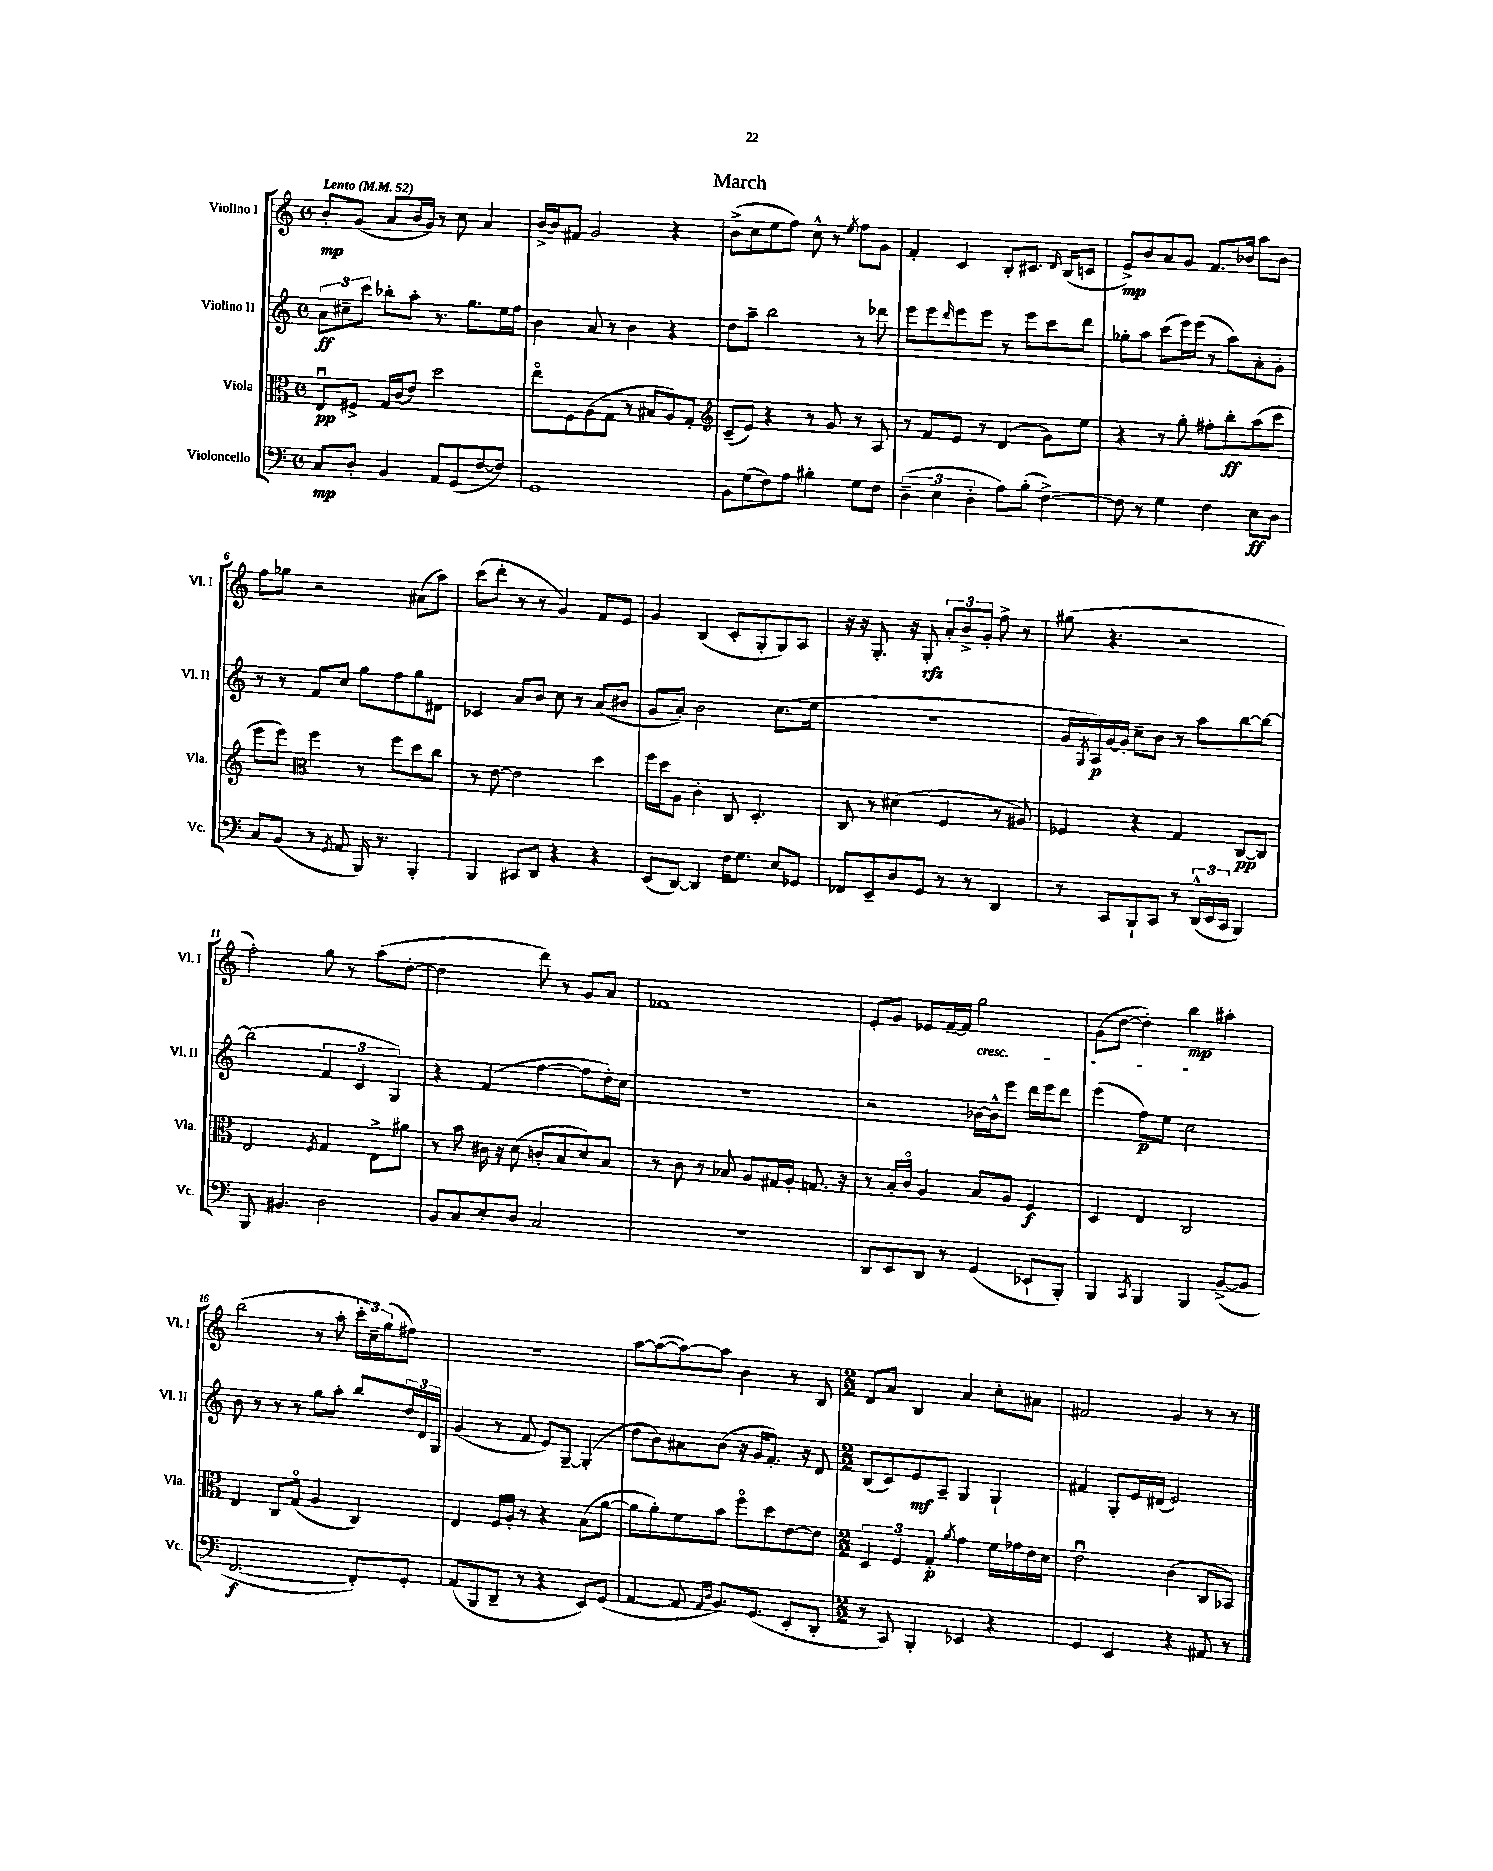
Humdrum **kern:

**kern	**kern	**kern	**kern
*staff4	*staff3	*staff2	*staff1
*clefF4	*clefC3	*clefG2	*clefG2
*k[]	*k[]	*k[]	*k[]
*M4/4	*M4/4	*M4/4	*M4/4
*met(c)	*met(c)	*met(c)	*met(c)
*MM52	*MM52	*MM52	*MM52
8C	8Eu	12a	8b'
.	.	12cc#~	.
8D'	8F#^	.	(8g
.	.	12ccc	.
4BB	16G	8bb-'	8a
.	(16c	.	.
.	8e)	8aa'	16b
.	.	.	16g)
8AA	2dd	8.r	8r
(8GG	.	.	8cc
.	.	8.gg	.
[8F	.	.	4a
8F])	.	16ee	.
.	.	16ff	.
=	=	=	=
1GG	8eeo	4b	[16b^
.	.	.	16b]
.	8F	.	8f#
.	(8A	8a	2g
.	8G	8r	.
.	8r	4b	.
.	8B#	.	.
.	8A)	4r	4r
.	8G'	.	.
=	=	=	=
*	*clefG2	*	*
8BB	(8c~	8dd	(8b^
(8G	8e)	8aa~	8cc
8F)	4r	2bb	8ee
8A	.	.	8ff)
4B#'	8r	.	8cc^^
.	8g	.	8r
.	.	.	8qee
8G	8r	8r	8ff
8F	8A	8ddd-	8g
=	=	=	=
(6D~	8r	8eee	4f'
.	8f	8eee	.
6E	.	.	.
.	.	16qqddd	.
.	8e	8eee	4c
6D'	.	.	.
.	8r	8eee	.
8A)	(4d	8r	8B'
(8B'	.	8eee	8.c#
[4F^)	8g)	8ccc	.
.	.	.	16qqd
.	.	.	(16B
.	8ee	8ddd	8c
=	=	=	=
8F]	4r	8gg-'	8e^)
8r	.	8aa	8b
4G	8r	(8ccc	8a
.	8gg'	16eee)	8g
.	.	(16eee	.
4F	8ff#'	8r	8.f
.	8bb'	8aa)	.
.	.	.	16b-
8E	(8aa	8a'	8aa
8D	8ccc	8g'	8b-
=	=	=	=
8C	8eee	8r	8ff
(8BB	8eee)	8r	8gg-
*	*clefC3	*	*
8r	4ff	8f	2r
8qGG	.	.	.
8AA	.	8cc	.
16BBB)	8r	8gg	.
8.r	.	.	.
.	8ff	8ff	.
4BBB'	8dd	8gg	(8a#
.	8cc	8d#	8aa)
=	=	=	=
4BBB	8r	4c-	(8ccc
.	[8e	.	8ddd'
8CC#	2e]	8a	8r
8DD	.	8b	8r
4r	.	8cc	4g)
.	.	8r	.
4r	4dd	(8a	8f
.	.	8b#	8e
=	=	=	=
(8EE	16ff	8g	4g
.	16dd	.	.
[8DD)	8A	8a')	.
4DD]	4c'	2b	(4B
16F	8C	.	8c'
8.G	.	.	.
.	4.D'	.	8G'
8E	.	(8.cc	8G)
8GG-	.	.	8A
.	.	16ee	.
=	=	=	=
8FF-	8C	1r	16r
.	.	.	16r
8EE~	8r	.	8.G'
8D	(4d#	.	.
.	.	.	16r
8GG	.	.	8G'
8r	4F	.	12a'
.	.	.	12b^
8r	.	.	.
.	.	.	12g'
4DD	8r	.	8ff^
.	8A#)	.	8r
=	=	=	=
8r	4F-	16g	(8gg#
.	.	8qG	.
.	.	16A)	.
8CC	.	[16g	4.r
.	.	16g']	.
8BBB`	4r	8cc~	.
8CC	.	8b	.
8r	4G	8r	2r
(24DD^^	.	8aa	.
24EE	.	.	.
24CC	.	.	.
4BBB)	[8C	[8bb	.
.	8C]	8bb_	.
=	=	=	=
8BBB	2E	(2bb]	2ff')
4.BB#	.	.	.
.	8qF	.	.
2D	4G	6f	8gg
.	.	.	8r
.	.	6c	.
.	8E^	.	(8aa
.	.	6G)	.
.	8a#	.	[8dd'
=	=	=	=
8BB	8r	4r	2dd]
8C	8b	.	.
8E'	16c#	(4f	.
.	16r	.	.
8D	(8d	.	.
2C	8c'	[4ff	8ddd)
.	8B	.	8r
.	8d)	8ff]	8g
.	8B	16dd')	8a
.	.	16cc	.
=	=	=	=
1r	8r	1r	1f-
.	8c	.	.
.	8r	.	.
.	8B-	.	.
.	8A	.	.
.	16G#	.	.
.	16A'	.	.
.	8.G	.	.
.	16r	.	.
=	=	=	=
8DD	8r	2r	8e'
8EE	16B'	.	8g
.	16co	.	.
8DD	4A	.	8e-
8r	.	.	[16f~
.	.	.	16f]
(4GG	8B	[16b-	2gg
.	.	16b-^^]	.
.	8A	8eee	.
8EE-`	4F	16ddd	.
.	.	16eee	.
8BBB')	.	8ddd	.
=	=	=	=
4BBB	4D	(4eee	(8g
.	.	.	[8dd
8qCC	.	.	.
4BBB	4E	8ff)	4dd'])
.	.	8ee	.
4BBB	2C	2cc	4bb
([8BB^	.	.	4aa#'
8BB]	.	.	.
=	=	=	=
[2.FF	4E	8b	(2bb
.	.	8r	.
.	8C	8r	.
.	(8Go	8r	.
.	4A	8gg	8r
.	.	8aa'	8aa'
8FF'])	4C)	8bb	24ccc'
.	.	.	24cc~)
.	.	.	(24gg
8GG'	.	24dd	8ff#)
.	.	24d	.
.	.	24G	.
=	=	=	=
(8AA	4E	(4g	1r
8BBB	.	.	.
8DD~	16F	8r	.
.	16A'	.	.
8r	8r	8f	.
4r	4r	8e)	.
.	.	[8G~	.
8EE)	(8B	(4G']	.
(8GG	[8a	.	.
=	=	=	=
[4AA	8a]	8dd	[8aa
.	8a')	8b)	(8aa_
8AA]	8f	8a#	8aa_)
16qqAA	.	.	.
16qqD	.	.	.
8.BB)	8b	(8b	8aa]
.	8ffo	16r	4b
(8.GG	.	16g	.
.	8dd	8.f')	.
8EE'	[8e	.	8r
.	.	16r	.
8DD'	8e]	8d	8B
=	=	=	=
*M2/2	*M2/2	*M2/2	*M2/2
8r	6D	(8B	8d
8CC)	.	8c)	8a
.	6F	.	.
4BBB'	.	8e	4B
.	6G'	.	.
.	.	8A~	.
.	8qa	.	.
4EE-	4g	4G	4a
4r	16f	4G`	8cc'
.	16g-	.	.
.	16e	.	8a#
.	16d	.	.
=	=	=	=
4GG	2eu	4f#	2f#
4EE	.	8G'	.
.	.	16e	.
.	.	(16d#	.
4r	(4c	2e)	4g
8AA#	8C	.	8r
8r	8BB-)	.	8r
==	==	==	==
*-	*-	*-	*-
